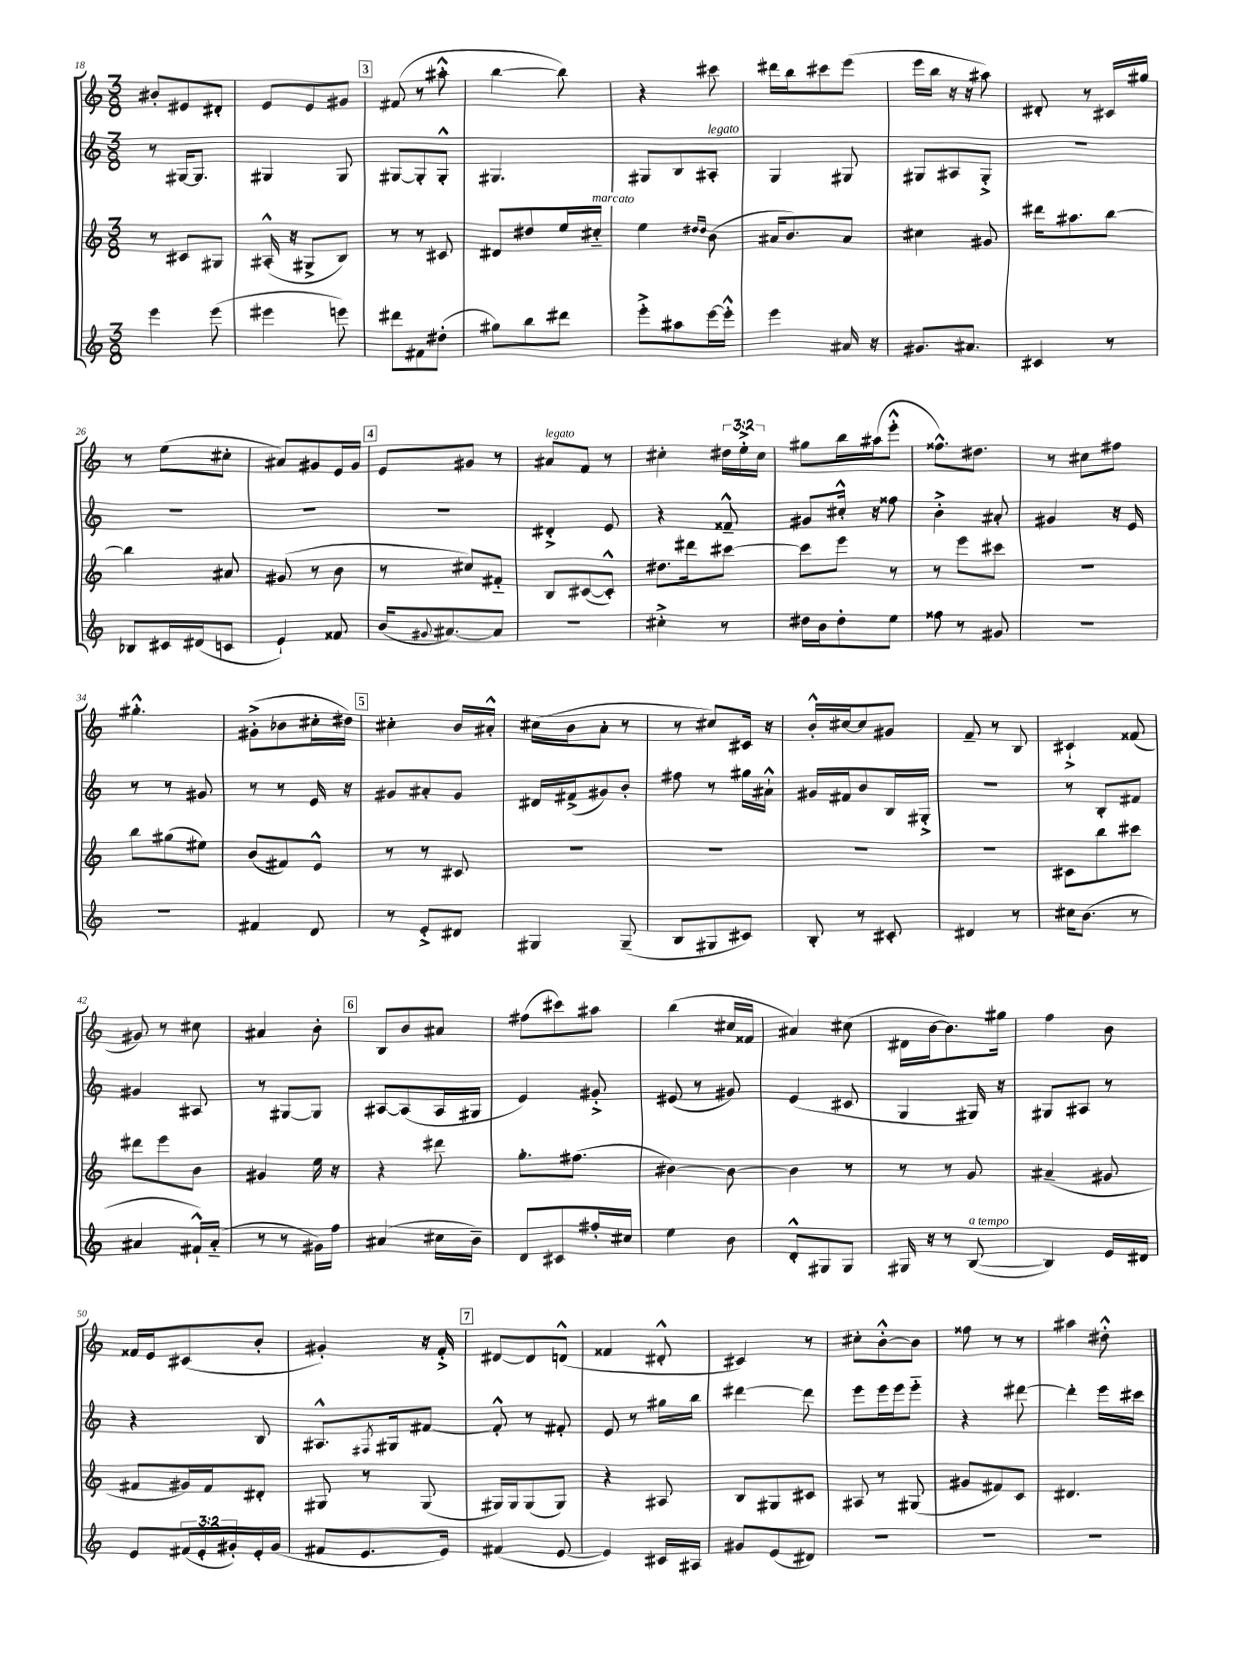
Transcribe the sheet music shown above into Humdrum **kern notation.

**kern	**kern	**kern	**kern
*staff4	*staff3	*staff2	*staff1
*clefG2	*clefG2	*clefG2	*clefG2
*k[]	*k[]	*k[]	*k[]
*M3/8	*M3/8	*M3/8	*M3/8
4eee\	8r	8r	8b#'/L
.	8c#/L	[16G#/LK	8e#/
.	.	8.G#/]J	.
(8eee\	8G#/J	.	8d#'/J
=	=	=	=
4eee#\	(16A#'^^/	4G#/	8e/L
.	16r	.	.
.	8G#^/L	.	8e/
8eee\)	8B/J)	8G#/	8g#/J
=	=	=	=
8ddd#\L	8r	[8G#/L	(8f#/
8f#\	8r	8G#'/]	8r
(8dd#'\J	8c#/	8G#'^^/J	8aa#'^^\
=	=	=	=
8gg#\L)	8d#/L	4.G#/	[4bb\
8bb\	8dd#/	.	.
8ddd#\J	16ee/L	.	8bb\])
.	16cc#'~/JJ	.	.
=	=	=	=
8eee'^\L	4ee\	8G#/L	4r
8aa#\	.	8B/	.
.	16qqdd#/LL	.	.
.	16qqdd#/JJ	.	.
[16eee\L	(8b\	8A#'/J	8ccc#\
16eee'^^\]JJ	.	.	.
=	=	=	=
4eee\	16a#/LK	4G/	16ddd#\LL
.	8.b/)	.	16bb\J
.	.	.	8ccc#\
16a#/	8a#/J	8G#/	(8eee\J
16r	.	.	.
=	=	=	=
8.g#/L	4cc#\	8G#/L	16eee\LL
.	.	.	16bb\JJ
.	.	8A#/	16r
8.a#/J	.	.	16r
.	8g#/	8G#'^/J	8aa#\)
=	=	=	=
4c#/	16ddd#\LK	4.r	8d#'/
.	8.aa#\	.	.
.	.	.	8r
8r	[8bb\J	.	16c#/LL
.	.	.	16gg#/JJ
=	=	=	=
8B-/L	4bb\]	4.r	8r
16c#/L	.	.	(8ee\L
(16d#/J	.	.	.
8c/J	8a#/	.	8cc#'\J
=	=	=	=
4e`/)	(8g#/	4.r	8a#/L)
.	8r	.	8g#/
8f##/	8b\	.	16e/L
.	.	.	16g#/JJ
=	=	=	=
(16b/LK	8r	4.r	8e/L
8qqg#/	.	.	.
[8.a#/)	.	.	.
.	8cc#/L)	.	8g#/J
8a#/]J	8f#'~/J	.	8r
=	=	=	=
4.r	8B/L	4d#'^/	8a#/L
.	([8c#/	.	8f/J
.	8c#'^^/]J)	8e/	8r
=	=	=	=
4cc#'^\	8.dd#\L	4r	4cc#'\
.	16ddd#\k	.	.
8r	[8ccc#\J	8f##~^^/	24dd#\LL
.	.	.	24ee'^\
.	.	.	24cc#\JJ
=	=	=	=
16dd#\LL	8ccc#\]L	8g#/L	8gg#\L
16b\J	.	.	.
8dd#'\	8eee\J	16cc#'^^/Jk	16bb\L
.	.	16r	(16aa#\J
8ee\J	8r	8ff##\	8eee'^^\J
=	=	=	=
8ff##\	8r	4b'^\	8.ff##^^\L)
8r	8eee\L	.	.
.	.	.	8.dd#\J
8g#/	8ccc#\J	8a#'/	.
=	=	=	=
4.r	4.r	4g#/	8r
.	.	.	8cc#\L
.	.	16r	8ff#\J
.	.	16e/	.
=	=	=	=
4.r	8bb\L	8r	4.gg#'^^\
.	(8gg#\	8r	.
.	8ee#\J)	8g#/	.
=	=	=	=
4f#/	(8b/L	8r	(8g#'^\L
.	8f#/)	8r	8b-\
8d/	8e^^/J	16e/	16cc#'\L
.	.	16r	16dd#\JJ)
=	=	=	=
8r	8r	8g#/L	4cc#'\
8e'^/L	8r	8a#'/	.
8d#/J	8c#/	8g#/J	16b/LL
.	.	.	16a#'^^/JJ
=	=	=	=
4G#/	4.r	16d#/LL	(16cc#\LL
.	.	(16f#^/J	16b\J
.	.	8g#/)	8a'\J
(8G#~/	.	8b'/J	8r
=	=	=	=
8B/L	4.r	8ff#\	8r
8G#/	.	8r	8cc#/L)
8c#/J)	.	16gg#\LL	16c#/Jk
.	.	16a#`^^\JJ	16r
=	=	=	=
8B'/	4.r	16g#/LL	16b'^^/LL
.	.	16f#/J	[16cc#/J
8r	.	8b/	8cc#/]
8c#'/	.	16B/L	8g#/J
.	.	16G#'^/JJ	.
=	=	=	=
4d#/	4.r	4.r	8f~/
.	.	.	8r
8r	.	.	8B/
=	=	=	=
16cc#\LK	8c#\L	8r	4c#`^/
(8.b\J	.	.	.
.	8bb\	8B'/L	.
8r	8ccc#\J	8f#/J	(8f##/
=	=	=	=
4a#/	8ddd#\L	4g#/	8g#/)
.	8eee\	.	8r
16f#`^^/LL)	8b\J	8A#/	8cc#\
(16a#'~/JJ	.	.	.
=	=	=	=
8r	4g#/	8r	4a#/
8r	.	[8G#/L	.
16g#\LL)	16ee\	8G#/]J	8b'\
16ff\JJ	16r	.	.
=	=	=	=
(4a#/	4r	[8A#/L	8B/L
.	.	(8A#/]	8b/
16cc#\LL	8ddd#\	16A#/L	8a#/J
16b~\JJ)	.	16G#/JJ	.
=	=	=	=
8d/L	8.gg'\L	4e/)	(8ff#\L
8c#/	.	.	8ccc#\)
.	(8.ff#\J	.	.
16ff#'/L	.	8g#'^/	8aa#\J
16cc#/JJ	.	.	.
=	=	=	=
4ee\	[4b#\)	(8e#/	(4bb\
.	.	8r	.
8b\	8b#\_	8g#/)	16cc#/LL
.	.	.	16f##/JJ
=	=	=	=
8d'^^/L	4b#\]	(4e/	4a#/)
8G#/	.	.	.
8G#/J	8r	8c#/	(8cc#\
=	=	=	=
16G#/	8r	4G/	16d#\LL
16r	.	.	[16b\J
8r	8r	.	8.b\])
([8B/	8g/	16G#/)	.
.	.	16r	16gg#\Jk
=	=	=	=
4B/])	(4a#~/	8G#/L	4ff\
.	.	8A#/J	.
16e/LL	8g#/	8r	8b\
16d#/JJ	.	.	.
=	=	=	=
8e/L	8f#/L	4r	16f##/LL
.	.	.	16e/J
(24f#/L	16g#/L)	.	(8c#/
24e'/	.	.	.
.	16f#/J	.	.
24g#'/)	.	.	.
16e'/	8d#'/J	8B/	8b'/J
(16g#/JJ	.	.	.
=	=	=	=
8f#/L	8G#/	8.A#^^/L	4g#'/)
8.e/	8r	.	.
.	.	8qF#/	.
.	.	16G#/k	.
.	(8G#/	[8f#/J	16r
16e/Jk)	.	.	16f'^/
=	=	=	=
(4f#/	16G#/LL)	8f#'^^/]	[8d#/L
.	16G#/J	.	.
.	(8G#/	8r	8d#/]
[8e/	8G#/J)	8f#'/	(8d^^/J
=	=	=	=
4e/])	4r	8e/	4f##/
.	.	8r	.
16c#/LL	8A#/	16gg#\LL	8d#'^^/
16A#/JJ	.	16bb\JJ	.
=	=	=	=
8g#/L	8B/L	[4ddd#\	4c#/)
(8e/	8G#/	.	.
8d#/J)	8c#/J	8ddd#\]	8r
=	=	=	=
4.r	8A#/	8eee\L	8cc#'\L
.	8r	16eee\L	[8b'^^\
.	.	16eee\J	.
.	(8G#/	8eee'~\J	8b\]J
=	=	=	=
4.r	8g#/L	4r	8ff##\
.	8f#/)	.	8r
.	8c/J	[8ddd#\	8r
=	=	=	=
4.r	4.d#/	4ddd#'\]	4aa#\
.	.	16eee\LL	8dd#'^^\
.	.	16ccc#\JJ	.
==	==	==	==
*-	*-	*-	*-
